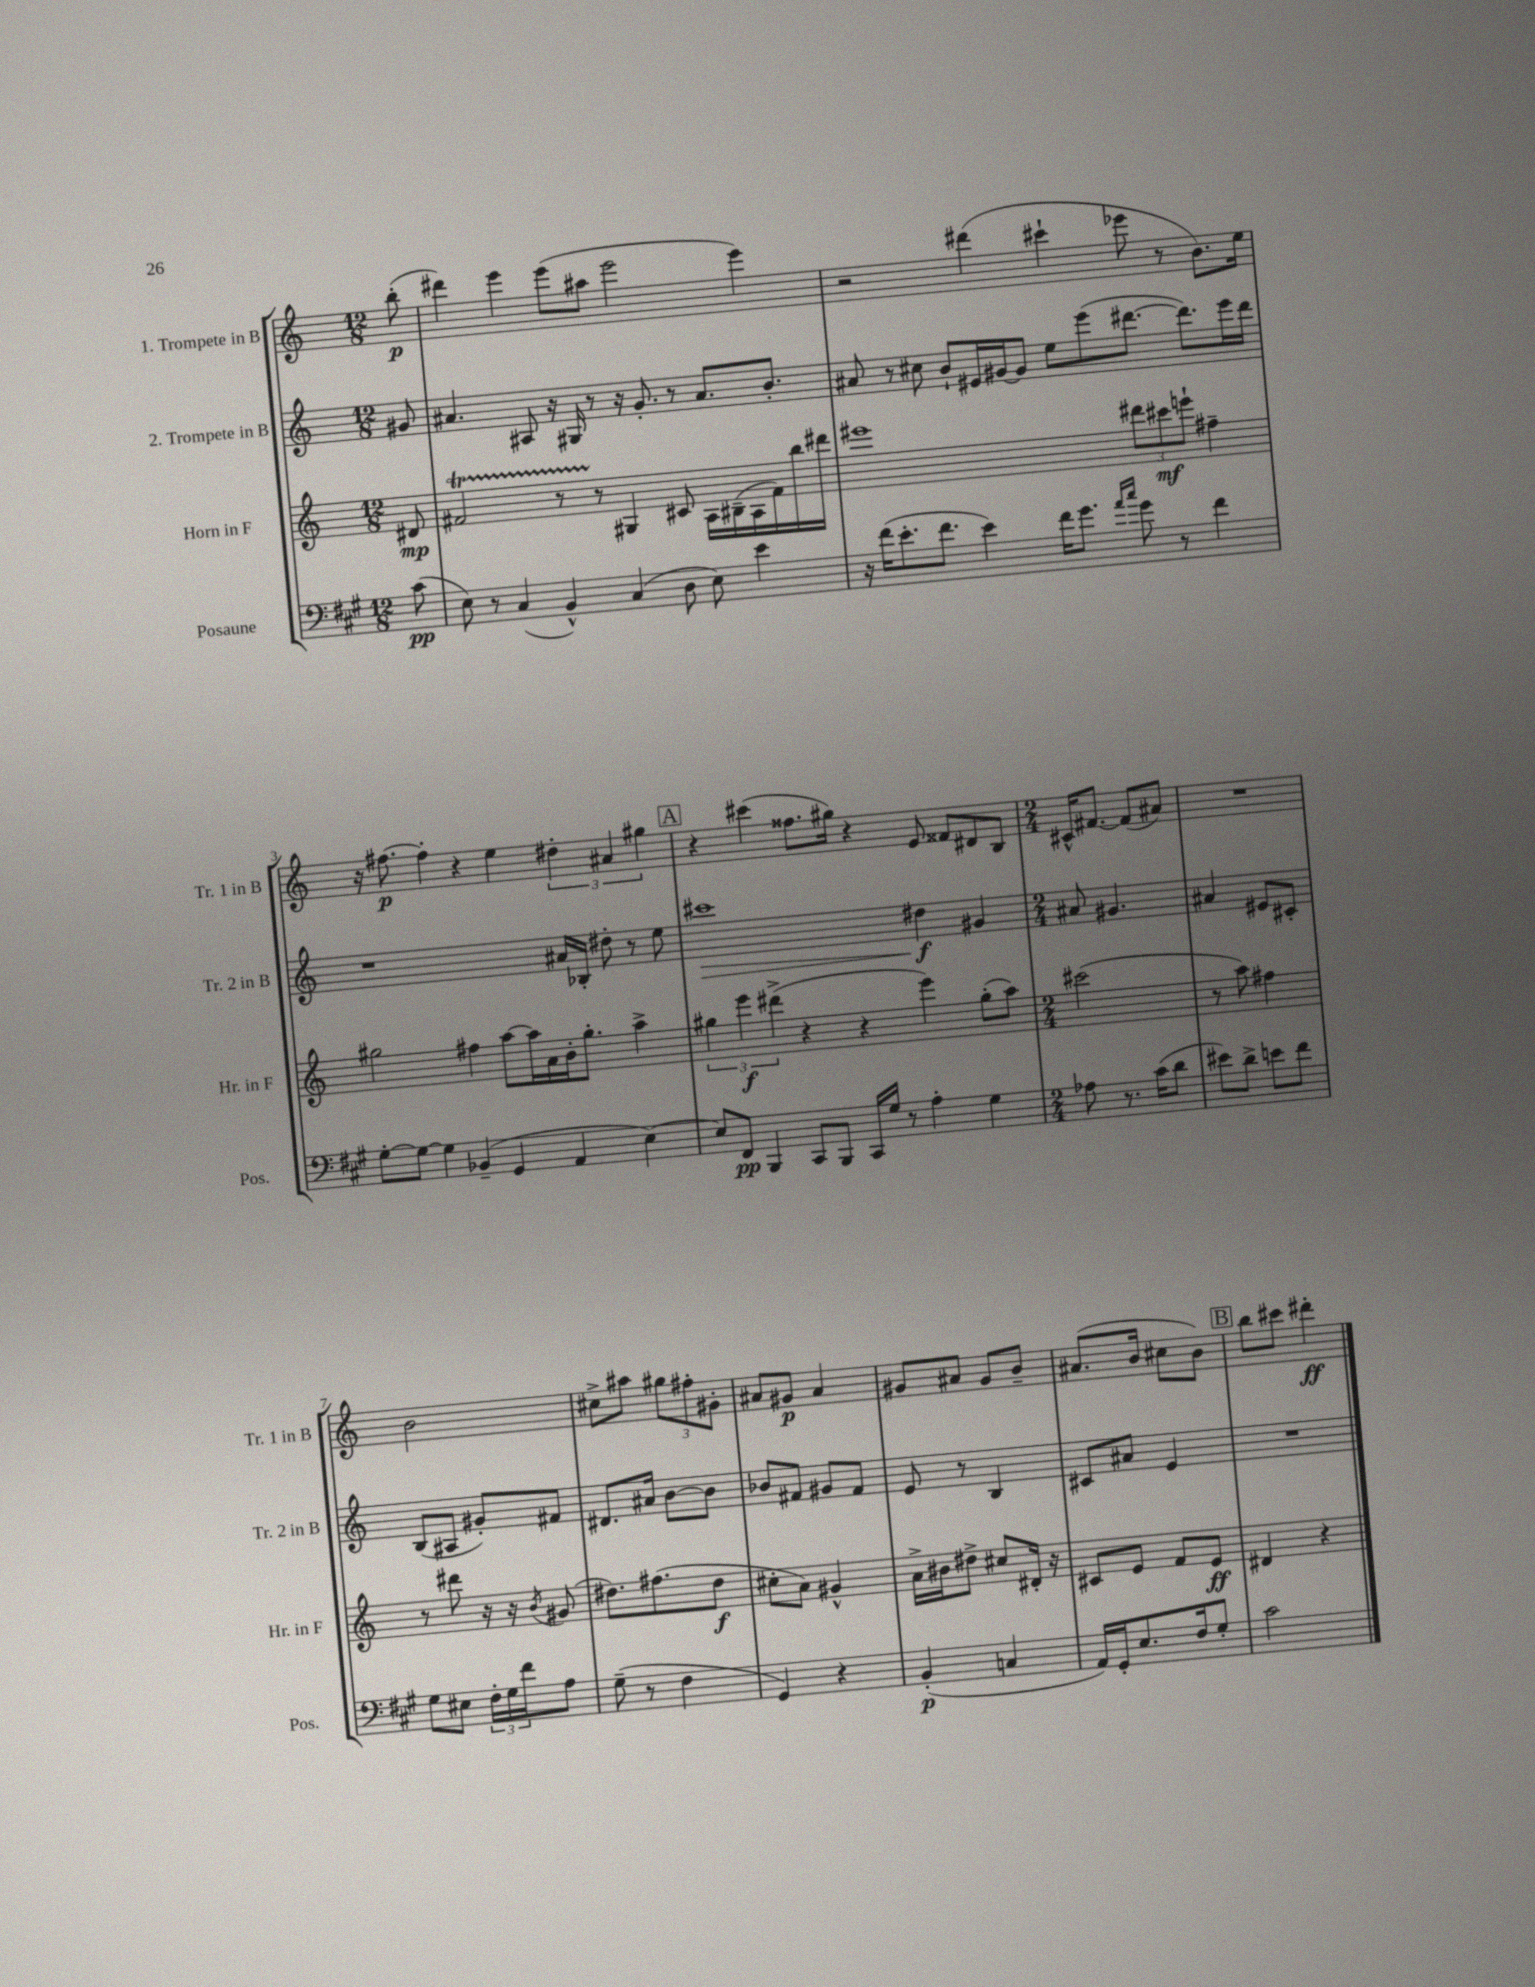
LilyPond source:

<<
\new StaffGroup <<
\new Staff = "s0" \with { instrumentName = "1. Trompete in B" shortInstrumentName = "Tr. 1 in B" } {
    \clef treble \key c \major \numericTimeSignature \time 12/8 \partial 8
    b''8-.\p( |
    dis'''4) e'''4 e'''8( ais''8 e'''2 e'''4) |
    r2 dis'''4( cis'''4-! ees'''8 r8 b'8.) e''16 |
    r16 fis''8.~\p fis''4-. r4 e''4 \tuplet 3/2 { dis''4-. ais'4 gis''4 } |
    \mark \markup { \box "A" } r4 cis'''4( fisis''8. gis''16) r4 e'8 fisis'8 dis'8 b8 |
    \numericTimeSignature \time 2/4 cis'16-^ fis'8.~ fis'8( ais'8) |
    R2 |
    b'2 |
    cis''8-> ais''8 \tuplet 3/2 { gis''8 fis''8-. gis'8-. } |
    ais'8 gis'8\p ais'4 |
    gis'8 ais'8 gis'8 b'8-- |
    ais'8.( b'16 cis''8 b'8) |
    \mark \markup { \box "B" } b''8 cis'''8 dis'''4-.\ff \bar "|." |
}
\new Staff = "s1" \with { instrumentName = "2. Trompete in B" shortInstrumentName = "Tr. 2 in B" } {
    \clef treble \key c \major \numericTimeSignature \time 12/8 \partial 8
    gis'8 |
    ais'4. ais8 r16 gis16 r8 r16 g'8.-. r8 ais'8. b'8.-. |
    ais'8 r8 cis''8 b'8-! eis'16 gis'16~ gis'8 e''8 e'''8( dis'''8.~ dis'''8.) e'''16 dis'''16 |
    r1 ais'16 bes16-. dis''8-. r8 e''8 |
    \mark \markup { \box "A" } cis'''1\> dis''4\f\! gis'4 |
    \numericTimeSignature \time 2/4 ais'8 gis'4. |
    ais'4 eis'8 cis'8-. |
    b8( ais8 gis'8-.) fis'8 |
    dis'8. ais'16 b'8~ b'8 |
    bes'8 fis'8 gis'8 fis'8 |
    e'8 r8 b4 |
    cis'8 ais'8 e'4 |
    \mark \markup { \box "B" } R2 \bar "|." |
}
\new Staff = "s2" \with { instrumentName = "Horn in F" shortInstrumentName = "Hr. in F" } {
    \clef treble \key c \major \numericTimeSignature \time 12/8 \partial 8
    dis'8\mp |
    fis'2\startTrillSpan r8 r8\stopTrillSpan gis4 cis'8 a16 bis16--( a16 fis'16) b''16 dis'''16 |
    eis'''1 \tuplet 3/2 { dis'''8 cis'''8\mf e'''8-! } fis''4-- |
    gis''2 fis''4 a''8~ a''16 a'16 b'16-. gis''8.-. a''4-> |
    \mark \markup { \box "A" } \tuplet 3/2 { gis''4 e'''4\f dis'''4->( } r4 r4 e'''4) gis''8-.( a''8) |
    \numericTimeSignature \time 2/4 cis'''2( |
    r8 a''8) fis''4 |
    r8 dis'''8 r16 r16 \acciaccatura { b'8 } gis'8( |
    dis''8.) fis''8.( dis''8\f |
    cis''8-. a'8) gis'4-^ |
    a'16-> bis'16 dis''8-> cis''8 dis'16-. r16 |
    cis'8 e'8 f'8 e'8\ff |
    \mark \markup { \box "B" } dis'4 r4 \bar "|." |
}
\new Staff = "s3" \with { instrumentName = "Posaune" shortInstrumentName = "Pos." } {
    \clef bass \key a \major \numericTimeSignature \time 12/8 \partial 8
    cis'8\pp( |
    e8) r8 cis4( b,4-^) cis4( d8 e8) e'4 |
    r16 fis'16( e'8.-. fis'8. e'4) fis'16 gis'8. \grace { a'16 cis''16 } gis'8 r8 fis'4 |
    gis8~-. gis8~ gis4 bes,4--( gis,4 a,4 e4~) |
    \mark \markup { \box "A" } e8 fis,8\pp b,,4 cis,8 b,,8 cis,16 gis16 r8 a4-. gis4 |
    \numericTimeSignature \time 2/4 aes8 r8. cis'16( d'8 |
    eis'8) d'8-> e'8 fis'8 |
    gis8 eis8 \tuplet 3/2 { fis16-. gis16 fis'16 } a8 |
    gis8--( r8 fis4 |
    gis,4) r4 |
    b,4-.\p( c4 |
    a,16) gis,16-. e8. fis16 gis8-. |
    \mark \markup { \box "B" } cis'2 \bar "|." |
}
>>
>>
